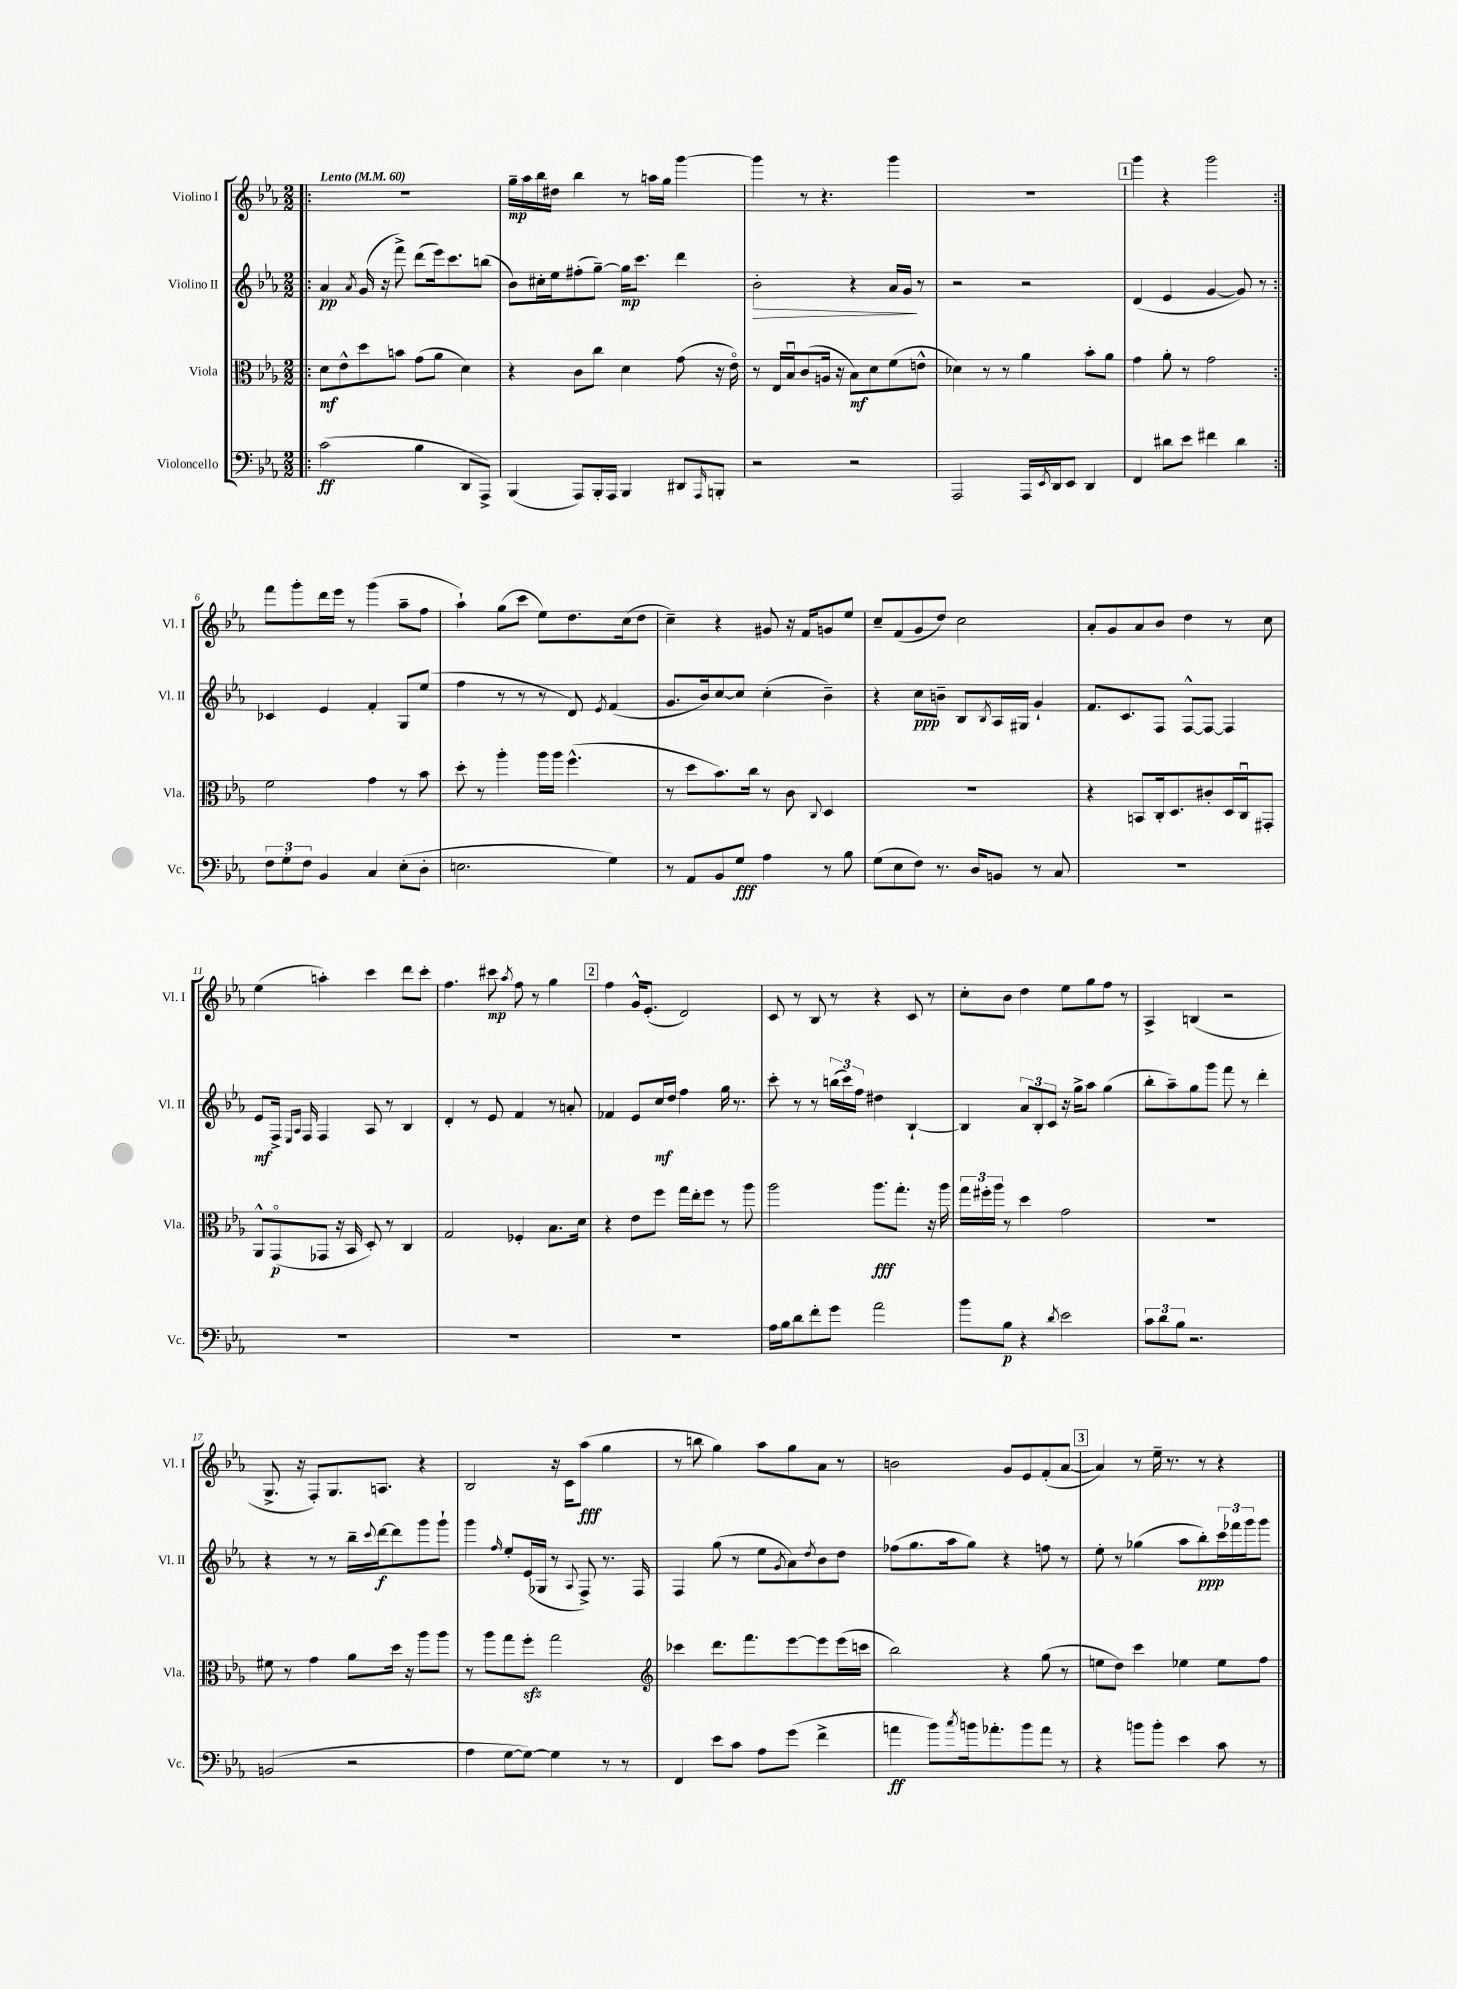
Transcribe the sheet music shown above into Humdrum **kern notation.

**kern	**dynam	**kern	**dynam	**kern	**dynam	**kern	**dynam
*part4	*part4	*part3	*part3	*part2	*part2	*part1	*part1
*staff4	*staff4	*staff3	*staff3	*staff2	*staff2	*staff1	*staff1
*I"Violoncello	*	*I"Viola	*	*I"Violino II	*	*I"Violino I	*
*I'Vc.	*	*I'Vla.	*	*I'Vl. II	*	*I'Vl. I	*
*clefF4	*	*clefC3	*	*clefG2	*	*clefG2	*
*k[b-e-a-]	*	*k[b-e-a-]	*	*k[b-e-a-]	*	*k[b-e-a-]	*
*M2/2	*	*M2/2	*	*M2/2	*	*M2/2	*
*MM60	*	*MM60	*	*MM60	*	*MM60	*
=1!|:	=1!|:	=1!|:	=1!|:	=1!|:	=1!|:	=1!|:	=1!|:
!	!	!	!	!	!	!LO:TX:a:B:t=Lento	!
(2c\	ff	8d\L	mf	4a-/	pp	1r	.
.	.	8e-^^\	.	.	.	.	.
.	.	.	.	8qa-/	.	.	.
.	.	8dd\	.	(16g/	.	.	.
.	.	.	.	16r	.	.	.
.	.	8bn\J	.	8fff^\)	.	.	.
4B-\	.	(8g\L	.	(8ddd\L	.	.	.
.	.	8a-\J	.	16eee-\k)	.	.	.
.	.	.	.	8.ccc\	.	.	.
8DD/L	.	4d\)	.	.	.	.	.
8AAA-^/J)	.	.	.	(8bbn\J	.	.	.
=2	=2	=2	=2	=2	=2	=2	=2
(4BBB-/	.	4r	.	8b-\L)	.	16gg~\LL	mp
.	.	.	.	.	.	16aa-\	.
.	.	.	.	16cc#X'\L	.	16bb-\	.
.	.	.	.	16ee-\J	.	16dd#X\JJ	.
8AAA-/L)	.	8c\L	.	(8ff#X'\	.	4bb-\	.
16BBB-'/L	.	8cc\J	.	[8gg~\J)	.	.	.
16AAA-/JJ	.	.	.	.	.	.	.
4BBB-/	.	4d\	.	16gg\KL]	mp	8r	.
.	.	.	.	8.ccc\J	.	.	.
.	.	.	.	.	.	16aan\LL	.
.	.	.	.	.	.	16gg\JJ	.
8DD#X/L	.	(8g\	.	4ddd\	.	[4ggg\	.
16qqAAA-/	.	.	.	.	.	.	.
8BBBn'/J	.	16r	.	.	.	.	.
.	.	16e-\)	.	.	.	.	.
=3	=3	=3	=3	=3	=3	=3	=3
!	!	!	!	!	!LO:HP:b	!	!
2r	.	8r	.	2b-'\	>	4ggg\]	.
.	.	16E-/LL	.	.	.	.	.
.	.	16B-u/J	.	.	.	.	.
.	.	(8c/	.	.	.	8r	.
.	.	16An/Jk	.	.	.	4.r	.
.	.	16r	.	.	.	.	.
2r	.	8B-\L)	mf	4r	.	.	.
.	.	8d\	.	.	.	.	.
.	.	(8f\	.	16a-/LL	.	4ggg\	.
.	.	.	.	16g/JJ	.	.	.
.	.	8en^^\J	.	8r	]	.	.
=4	=4	=4	=4	=4	=4	=4	=4
2AAA-/	.	4d-X\)	.	2r	.	1r	.
.	.	8r	.	.	.	.	.
.	.	8r	.	.	.	.	.
16AAA-/LL	.	4a-\	.	2r	.	.	.
8qEE-/	.	.	.	.	.	.	.
16DD/J	.	.	.	.	.	.	.
8EE-/J	.	.	.	.	.	.	.
4DD/	.	8b-'\L	.	.	.	.	.
.	.	8a-\J	.	.	.	.	.
!!LO:REH:place=s1:t=1
=5	=5	=5	=5	=5	=5	=5	=5
4FF/	.	4g\	.	(4d/	.	4ggg\	.
8d#X\L	.	8a-'\	.	4e-/	.	4r	.
8e-\J	.	8r	.	.	.	.	.
4f#X\	.	2g\	.	[4g/	.	2ggg\	.
4d#\	.	.	.	8g/])	.	.	.
.	.	.	.	8r	.	.	.
!!LO:LB:g=z
=6:|!	=6:|!	=6:|!	=6:|!	=6:|!	=6:|!	=6:|!	=6:|!
12F\L	.	2f\	.	4c-X/	.	8fff\L	.
12G'\	.	.	.	.	.	.	.
.	.	.	.	.	.	8ggg'\	.
12F\J	.	.	.	.	.	.	.
4BB-/	.	.	.	4e-/	.	16ddd\L	.
.	.	.	.	.	.	16eee-\JJ	.
.	.	.	.	.	.	8r	.
4C/	.	4g\	.	4f'/	.	(4ggg\	.
(8E-'\L	.	8r	.	8G/L	.	8aa-~\L	.
8D'\J	.	8b-\	.	(8ee-/J	.	8ff\J	.
=7	=7	=7	=7	=7	=7	=7	=7
2.En\	.	8dd'\	.	4ff\	.	4aa-`\)	.
.	.	8r	.	.	.	.	.
.	.	4aa-'\	.	8r	.	(8gg\L	.
.	.	.	.	8r	.	8ccc\J	.
.	.	16aa-\LL	.	8r	.	8ee-\L)	.
.	.	16aa-\JJ	.	.	.	.	.
.	.	(4.ff^^\	.	8d/)	.	8.dd\	.
.	.	.	.	8qe-/	.	.	.
4G\)	.	.	.	(4f/	.	.	.
.	.	.	.	.	.	(16cc\k	.
.	.	.	.	.	.	8dd\J	.
=8	=8	=8	=8	=8	=8	=8	=8
8r	.	8r	.	8.g/L	.	4cc~\)	.
8AA-/L	.	8dd\L	.	.	.	.	.
.	.	.	.	16b-/k)	.	.	.
8BB-/	.	8.b-\)	.	[8cc/	.	4r	.
8G/J	fff	.	.	8cc/J]	.	.	.
.	.	16cc\Jk	.	.	.	.	.
4A-\	.	8r	.	(4cc'\	.	8g#X/	.
.	.	8c\	.	.	.	16r	.
.	.	.	.	.	.	16f/KL	.
.	.	8qqC/	.	.	.	.	.
8r	.	4D/	.	4b-~\)	.	8gn/	.
8B-\	.	.	.	.	.	8ee-/J	.
=9	=9	=9	=9	=9	=9	=9	=9
(8G\L	.	1r	.	4r	.	8cc~/L	.
8E-\	.	.	.	.	.	(8f/	.
8F\J)	.	.	.	8cc\L	ppp	8g/	.
8.r	.	.	.	8bn~\J	.	8dd/J)	.
.	.	.	.	8B-/L	.	2cc\	.
16D/KL	.	.	.	.	.	.	.
.	.	.	.	8qB-/	.	.	.
8BBn/J	.	.	.	16A-/L	.	.	.
.	.	.	.	16G#X/JJ	.	.	.
8r	.	.	.	4g`/	.	.	.
8C/	.	.	.	.	.	.	.
=10	=10	=10	=10	=10	=10	=10	=10
1r	.	4r	.	8.f/L	.	8a-'/L	.
.	.	.	.	.	.	8g/	.
.	.	.	.	8.c/	.	.	.
.	.	8BBn/L	.	.	.	8a-/	.
.	.	16C'/k	.	8F/J	.	8b-/J	.
.	.	8.D/	.	.	.	.	.
.	.	.	.	[8F^^/L	.	4dd\	.
.	.	8c#X'/	.	8F/J_	.	.	.
.	.	16D/L	.	4F/]	.	8r	.
.	.	16Cu/J	.	.	.	.	.
.	.	8GG#X'/J	.	.	.	8cc\	.
!!LO:LB:g=z
=11	=11	=11	=11	=11	=11	=11	=11
1r	.	8AA-^^/L	.	8e-/L	mf	(4ee-\	.
.	.	(8GG/	p	16F^/Jk	.	.	.
.	.	.	.	16qqE-/LL	.	.	.
.	.	.	.	16qqA-/JJ	.	.	.
.	.	.	.	16F/	.	.	.
.	.	8GG-X/J	.	4F/	.	4aan'\)	.
.	.	16r	.	.	.	.	.
.	.	16BB-/	.	.	.	.	.
.	.	8D'/)	.	8A-/	.	4ccc\	.
.	.	8r	.	8r	.	.	.
.	.	4C/	.	4B-/	.	8ddd\L	.
.	.	.	.	.	.	8ccc'\J	.
=12	=12	=12	=12	=12	=12	=12	=12
1r	.	2G/	.	4d'/	.	4.ff\	.
.	.	.	.	8r	.	.	.
.	.	.	.	8e-/	.	8ccc#X\	mp
.	.	.	.	.	.	8qaa-/	.
.	.	4F-X'/	.	4f/	.	8ff\	.
.	.	.	.	.	.	8r	.
.	.	8.B-\L	.	8r	.	4gg\	.
.	.	.	.	8an'/	.	.	.
.	.	16d\Jk	.	.	.	.	.
!!LO:REH:place=s1:t=2
=13	=13	=13	=13	=13	=13	=13	=13
1r	.	4r	.	4f-X/	.	4ff\	.
.	.	8e-\L	.	8e-/L	.	16g^^/KL	.
.	.	.	.	.	.	(8.e-'/J	.
.	.	8ff\J	.	16cc/L	mf	.	.
.	.	.	.	16dd/JJ	.	.	.
.	.	16gg\LL	.	4ff\	.	2d/)	.
.	.	16ee-'\J	.	.	.	.	.
.	.	8ff\J	.	.	.	.	.
.	.	8r	.	16gg\	.	.	.
.	.	.	.	8.r	.	.	.
.	.	8aa-\	.	.	.	.	.
=14	=14	=14	=14	=14	=14	=14	=14
16A-\LL	.	2aa-\	.	8ccc'\	.	8c/	.
16B-\J	.	.	.	.	.	.	.
8d\	.	.	.	8r	.	8r	.
8f'\	.	.	.	8r	.	8B-/	.
8g\J	.	.	.	(24bbn\LL	.	8r	.
.	.	.	.	24ccc\)	.	.	.
.	.	.	.	24ff\JJ	.	.	.
2a-\	.	8.aa-\L	fff	4dd#X\	.	4r	.
.	.	8.gg'\J	.	.	.	.	.
.	.	.	.	[4B-`/	.	8c/	.
.	.	16r	.	.	.	8r	.
.	.	16aa-\	.	.	.	.	.
=15	=15	=15	=15	=15	=15	=15	=15
8b-\L	.	24gg\LL	.	4B-/]	.	8cc'\L	.
.	.	24ff#X'\	.	.	.	.	.
.	.	24aa-\JJ	.	.	.	.	.
8B-\J	p	8r	.	.	.	8b-\J	.
4r	.	4dd\	.	12a-/L	.	4dd\	.
.	.	.	.	12B-'/	.	.	.
.	.	.	.	12c/J	.	.	.
8qd/	.	.	.	.	.	.	.
2e-\	.	2g\	.	16r	.	8ee-\L	.
.	.	.	.	16gg^\KL	.	.	.
.	.	.	.	8aa-\J	.	8gg\	.
.	.	.	.	(4gg\	.	8ff\J	.
.	.	.	.	.	.	8r	.
=16	=16	=16	=16	=16	=16	=16	=16
12c\L	.	1r	.	8bb-'\L	.	4A-^/	.
12d\	.	.	.	.	.	.	.
.	.	.	.	8aa-~\)	.	.	.
12B-\J	.	.	.	.	.	.	.
2.r	.	.	.	8gg\	.	(4Bn/	.
.	.	.	.	8ggg\J	.	.	.
.	.	.	.	8fff\	.	2r	.
.	.	.	.	8r	.	.	.
.	.	.	.	4ddd'\	.	.	.
!!LO:LB:g=z
=17	=17	=17	=17	=17	=17	=17	=17
(2BBn/	.	8f#X\	.	4r	.	8.G^/	.
.	.	8r	.	.	.	.	.
.	.	.	.	.	.	16r	.
.	.	4g\	.	8r	.	8F'/L)	.
.	.	.	.	8r	.	8.G/	.
2r	.	8a-\L	.	16bb-~\LL	.	.	.
.	.	.	.	8qqccc/	.	.	.
.	.	.	.	[16ddd\J	f	8.An/J	.
.	.	16dd\Jk	.	8ddd\]	.	.	.
.	.	16r	.	.	.	.	.
.	.	8aa-\L	.	8ggg\	.	4r	.
.	.	8aa-\J	.	8ggg`\J	.	.	.
=18	=18	=18	=18	=18	=18	=18	=18
4A-\	.	8r	.	4ggg\	.	2B-/	.
.	.	8aa-\L	.	.	.	.	.
.	.	.	.	16qqff/	.	.	.
[8G\L	.	8gg\	.	8ee-'/L	.	.	.
8G\J_)	.	8ffzz'\J	.	(16e-/L	.	.	.
.	.	.	.	16G-X/JJ	.	.	.
4G\]	.	2gg\	.	8r	.	16r	.
.	.	.	.	.	.	16c\KL	.
.	.	.	.	8qqA-/	.	.	.
.	.	.	.	8F^/)	.	(8aa-\J	fff
8r	.	.	.	8.r	.	4gg\	.
8r	.	.	.	.	.	.	.
.	.	.	.	16F/	.	.	.
=19	=19	=19	=19	=19	=19	=19	=19
*	*	*clefG2	*	*	*	*	*
4FF/	.	4ccc-X\	.	4F/	.	8r	.
.	.	.	.	.	.	8bbn\	.
8e-\L	.	8.ddd\L	.	(8gg\	.	4gg\)	.
8c\J	.	.	.	8r	.	.	.
.	.	8.fff\	.	.	.	.	.
8A-\L	.	.	.	8ee-\L	.	8aa-\L	.
.	.	.	.	8qg/	.	.	.
(8g\J	.	[8eee-\	.	8a-\)	.	8gg\	.
.	.	.	.	8qdd/	.	.	.
4f^\	.	8eee-\]	.	8b-\	.	8a-\J	.
.	.	(16eee-\L	.	8dd\J	.	8r	.
.	.	16cccn\JJ	.	.	.	.	.
=20	=20	=20	=20	=20	=20	=20	=20
4an\	ff	2bb-\)	.	(8ff-X\L	.	2bn\	.
.	.	.	.	8.gg\	.	.	.
8b-\L)	.	.	.	.	.	.	.
.	.	.	.	16aa-\k	.	.	.
8qcc/	.	.	.	.	.	.	.
16bn\k	.	.	.	8gg\J)	.	.	.
8.a-X'\	.	.	.	.	.	.	.
.	.	4r	.	4r	.	8g/L	.
8b\	.	.	.	.	.	8e-/	.
8a-\J	.	(8gg\	.	8ffn\	.	(8f'/	.
8r	.	8r	.	8r	.	[8a-/J	.
!!LO:REH:place=s1:t=3
=21	=21	=21	=21	=21	=21	=21	=21
4r	.	8een\L	.	8ee-'\	.	4a-/])	.
.	.	8dd\J)	.	8r	.	.	.
8bn\L	.	4ccc\	.	(4gg-X\	.	8r	.
8b'\J	.	.	.	.	.	16ee-~\	.
.	.	.	.	.	.	8.r	.
4e-\	.	4ee-X\	.	8aa-\L	.	.	.
.	.	.	.	8bb-'\)	ppp	8r	.
8c\	.	8ee-\L	.	24ccc\L	.	4r	.
.	.	.	.	24fff-X\	.	.	.
.	.	.	.	24ggg\J	.	.	.
8r	.	8ff\J	.	8ggg\J	.	.	.
==	==	==	==	==	==	==	==
*-	*-	*-	*-	*-	*-	*-	*-
